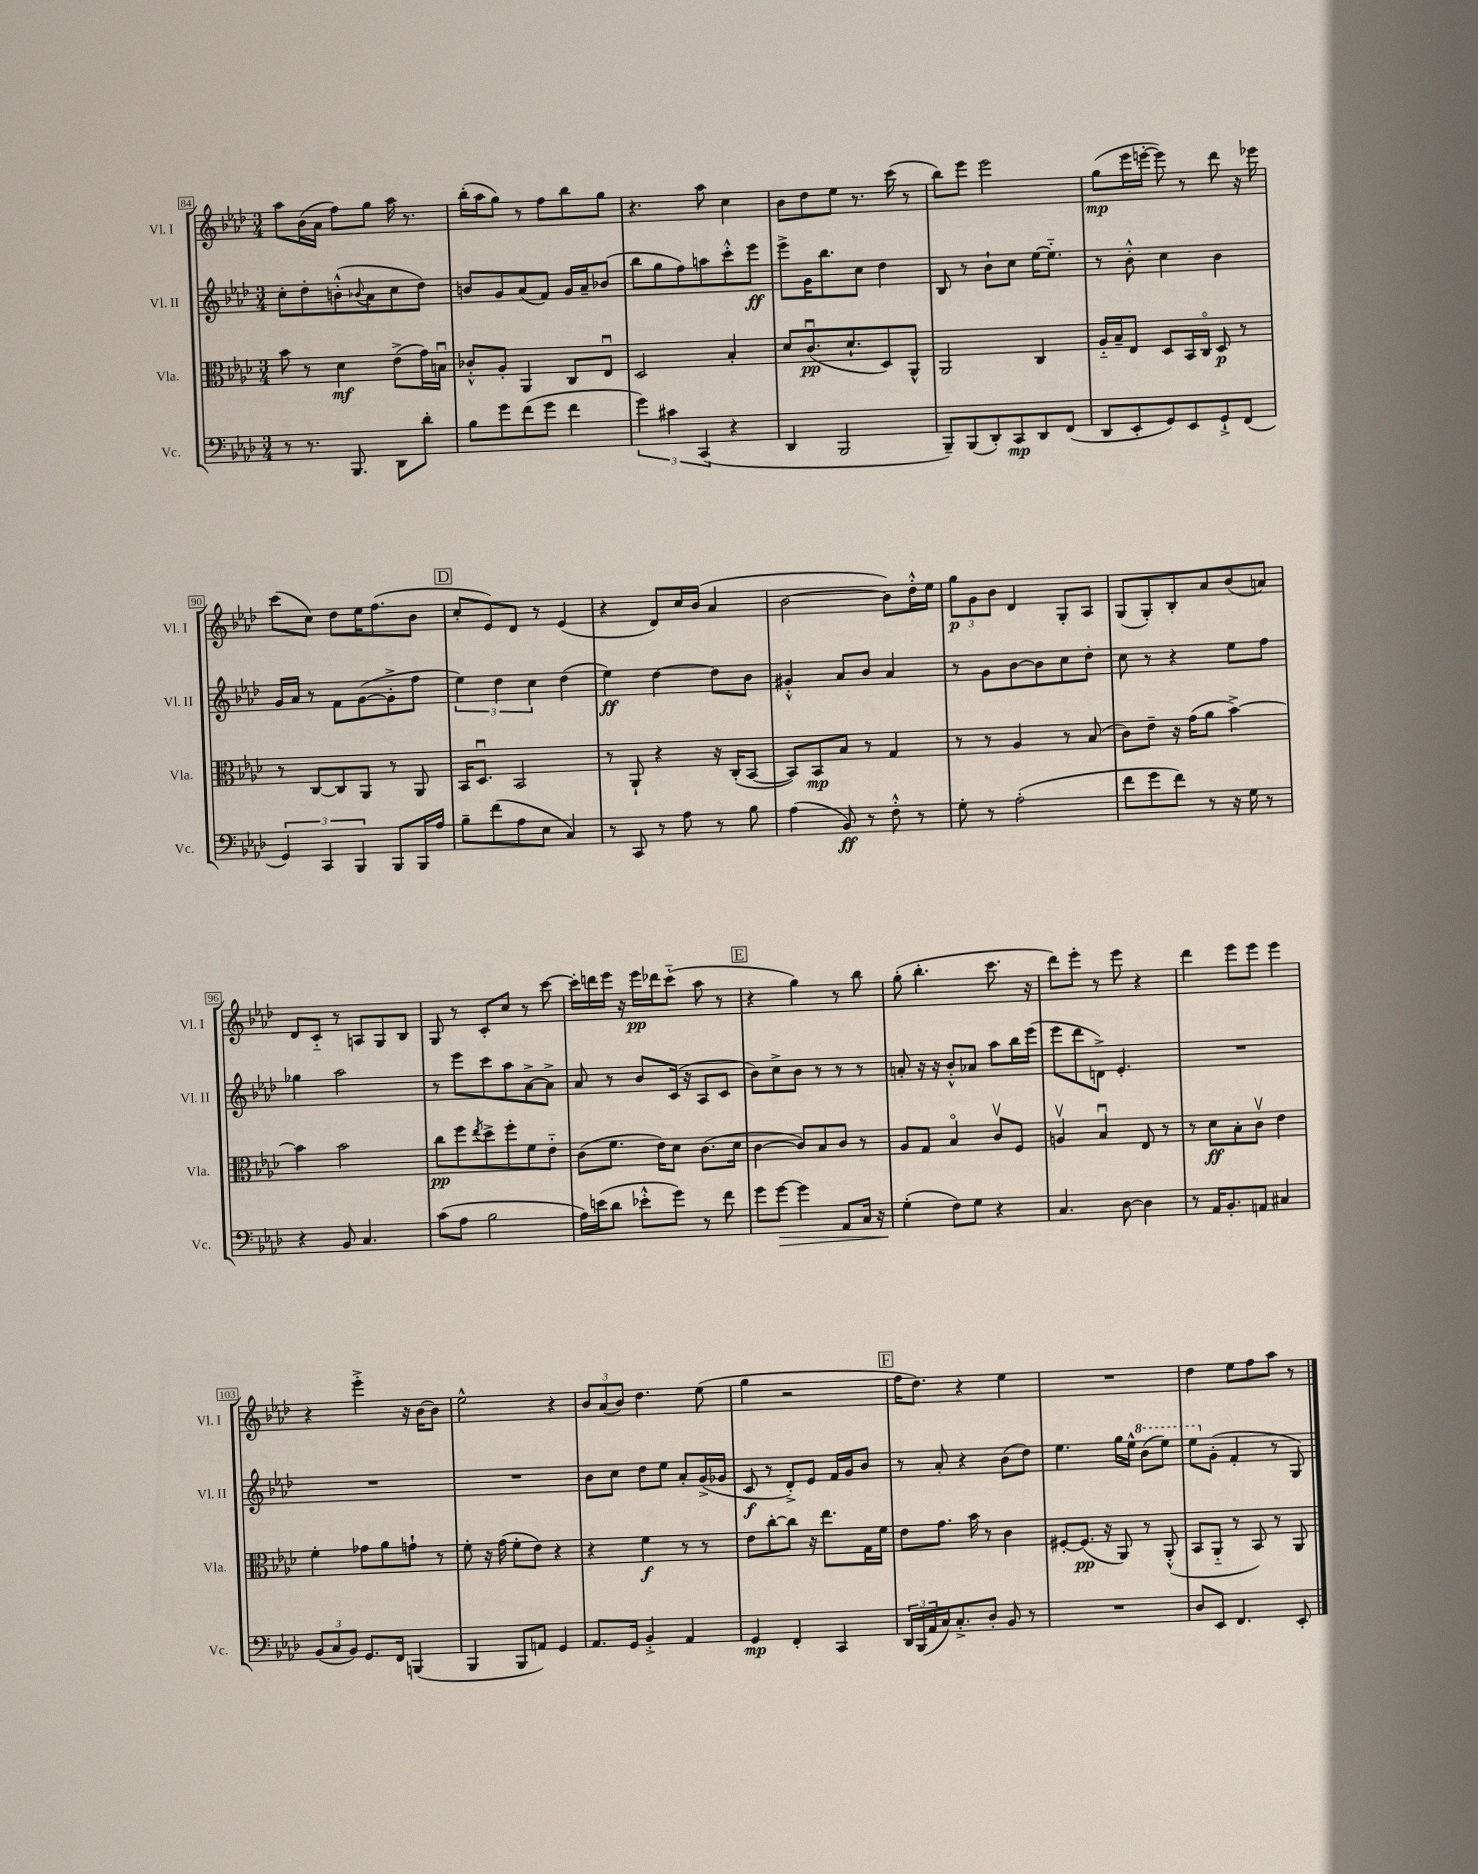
<<
\new StaffGroup <<
\new Staff = "s0" \with { instrumentName = "Vl. I" shortInstrumentName = "Vl. I" } {
    \clef treble \key aes \major \numericTimeSignature \time 3/4
    aes''8 bes'16( aes'16 f''8) g''8 aes''16 r8. |
    bes''16-.( aes''16 g''8) r8 f''8 bes''8 g''8 |
    r4. aes''8 c''4 |
    bes'8 des''8 ees''8 r8. c'''16( r8 |
    bes''8) ees'''8 ees'''2 |
    g''8\mp( ees'''16 e'''16~-. e'''8) r8 des'''8 r16 ees'''16 |
    c'''8( c''8) des''8 ees''16 f''8.( bes'8 |
    \mark \markup { \box "D" } c''8-. ees'8) des'8 r8 ees'4( |
    r4 des'8) c''16 bes'16( aes'4 |
    bes'2~ bes'8) des''16-.-^ ees''16 |
    \tuplet 3/2 { g''8\p g'8 bes'8 } des'4 g8-. aes8 |
    g8( g8-.) bes8-. aes'8 bes'8( a'8) |
    des'8 c'8-_ r8 a8 g8 bes8 |
    g8 r8 c'8-. c''8 r8 c'''8~ |
    c'''16-. d'''16 ees'''16 r16 ees'''16\pp des'''16 c'''8-_( aes''8 r8 |
    \mark \markup { \box "E" } r4 g''4) r8 bes''8 |
    g''8-.( bes''4.-. c'''8. r16 |
    des'''8) ees'''8-. r8 ees'''8 r4 |
    des'''4 ees'''8 ees'''8 ees'''4 |
    r4 ees'''4-.-> r16 bes'16~ bes'8 |
    ees''2-^ r4 |
    \tuplet 3/2 { bes'8 aes'8( bes'8) } des''4. ees''8( |
    g''4 r2 |
    \mark \markup { \box "F" } f''16 des''8.) r4 ees''4 |
    R2. |
    des''4 ees''8 f''8 aes''8 r8 \bar "|." |
}
\new Staff = "s1" \with { instrumentName = "Vl. II" shortInstrumentName = "Vl. II" } {
    \clef treble \key aes \major \numericTimeSignature \time 3/4
    c''8-. des''8-. b'8-.-^( \appoggiatura { bes'8 } aes'8 c''8 des''8) |
    b'8 g'8 aes'8( f'8) g'16 aes'16-- bes'8( |
    bes''8 g''8 f''8) a''8 c'''8-.-^ ees'''8\ff |
    ees'''8-> g'16 bes''8. c''8 des''4 |
    bes8 r8 bes'8-! c''8 ees''16~ ees''8.-_ |
    r8 bes'8-.-^ c''4 bes'4 |
    g'16 aes'16 r8 f'8 g'8~( g'8-.-> f''8 |
    \mark \markup { \box "D" } \tuplet 3/2 { ees''4) des''4 c''4 } des''4( |
    ees''4\ff) des''4~ des''8 bes'8 |
    gis'4-.-^ aes'8 bes'8 aes'4 |
    r8 g'8 bes'8~ bes'8 c''8 des''8-. |
    c''8 r8 r4 ees''8 f''8 |
    ges''4 aes''2 |
    r8 ees'''8 c'''8 aes''8 aes'8~-> aes'8-> |
    aes'8 r8 bes'8 c'16( r16 aes8 c'8 |
    \mark \markup { \box "E" } bes'8) c''8-> bes'8 r8 r8 r8 |
    a'8-. r16 r16 bes'8-.-^ aes'8 aes''8 bes''16 ees'''16( |
    ees'''8 des'''8 d'8->) ees'4.-. |
    R2. |
    R2. |
    R2. |
    bes'8 c''8 des''8 ees''8 aes'8-. g'16->( ges'16 |
    c'8\f r8 des'8-.->) ees'8 f'16 g'16 bes'8 |
    \mark \markup { \box "F" } r8 aes'8-. r4 bes'8( des''8) |
    ees''4. g''16 ees''16-^ \ottava #1 bes''8( ees'''8) |
    ees'''8 \ottava #0 g'8-.( f'4-. r8 g8) \bar "|." |
}
\new Staff = "s2" \with { instrumentName = "Vla." shortInstrumentName = "Vla." } {
    \clef alto \key aes \major \numericTimeSignature \time 3/4
    bes'8 r8 des'4\mf ees'8->( g'16) b16\downbow |
    ces'8-.-^ aes8-. aes,4 c8 ees8\downbow |
    des2 bes4-. |
    des'8 c'8.\downbow\pp( des'8.-! des8) aes,8-^ |
    aes,2 c4 |
    aes16-_ bes16-- ees8 des8 bes,16 c16\flageolet des8\p r8 |
    r8 c8~ c8 aes,8 r8 aes,8 |
    \mark \markup { \box "D" } bes,16 des8.\downbow bes,2 |
    r8 aes,8-! r4 r16 c16-.( bes,8~ |
    bes,8) bes,8\mp bes8 r8 g4 |
    r8 r8 aes4 r8 bes8( |
    c'8) ees'8-- r16 g'16( aes'8 bes'4~->) |
    bes'4 bes'2 |
    c''8\pp f''8 \acciaccatura { ees''8 } des''8-> f''8-. f'8 ees'8-_ |
    c'8( f'8. ees'16) des'8 c'8.( des'16 |
    \mark \markup { \box "E" } c'4~ c'8) bes8 c'8 r8 |
    aes8 g8 bes4\flageolet c'8\upbow f8 |
    a4\upbow bes4\downbow ees8 r8 |
    r8 des'8\ff bes8-. c'8\upbow ees'4 |
    f'4-. ges'8 aes'8 g'8-! r8 |
    f'8-. r16 g'16( f'8-. ees'8) r4 |
    r4 f'4\f r8 r8 |
    ees'8 c''8~-. c''8 r16 ees''8. g16 f'16 |
    \mark \markup { \box "F" } ees'8 g'8. bes'16 r8 c'4 |
    fis8~-. fis8.\pp( r16 aes,8) r8 aes,8-.-^( |
    bes,8 aes,8-_ r8 bes,8) r8 aes,8 \bar "|." |
}
\new Staff = "s3" \with { instrumentName = "Vc." shortInstrumentName = "Vc." } {
    \clef bass \key aes \major \numericTimeSignature \time 3/4
    r8 r8. bes,,8. des,8 des'8-. |
    bes8 g'8 f'8( g'8 f'4 |
    \tuplet 3/2 { g'4) cis'4 c,4( } r4 |
    des,4 bes,,2 |
    bes,,8--) bes,,8( des,8-.) c,8\mp des,8 f,8( |
    des,8 ees,8-. g,8) ees,8 g,8-!-> f,8( |
    \tuplet 3/2 { g,4) c,4 bes,,4 } bes,,8 bes,,16 aes16 |
    \mark \markup { \box "D" } bes8-- f'8( aes8 ees8 c4) |
    r8 c,8 r8 aes8 r8 bes8 |
    aes4( bes,8\ff) r8 f8-.-^ r8 |
    g8-. r8 aes2-.( |
    f'8 g'8 f'8) r8 r16 g16 r8 |
    r4 bes,8 c4. |
    c'8( aes8 bes2 |
    aes16) e'16( des'8 ees'8-.-^ g'8) r8 f'8 |
    \mark \markup { \box "E" } g'8 g'8~\> g'4 aes,8 c16 r16 |
    g4-.\!( f8) g8 r4 |
    c4. des8~ des4 |
    r8 aes,16 bes,8.-. a,8 cis4 |
    \tuplet 3/2 { bes,8( c8 bes,8) } g,8. f,16 b,,4( |
    bes,,4 bes,,8 a,8) g,4 |
    aes,8. g,16 bes,4-.-> aes,4 |
    g,4\mp f,4-. c,4 |
    \mark \markup { \box "F" } \tuplet 3/2 { des,16 bes,,16( aes,16 } c16) c8.-.-> des8-. bes,8 r8 |
    R2. |
    des8 ees,8 f,4. ees,8-. \bar "|." |
}
>>
>>
\layout { \context { \Score currentBarNumber = #84 \override BarNumber.stencil = #(make-stencil-boxer 0.1 0.3 ly:text-interface::print) } }
